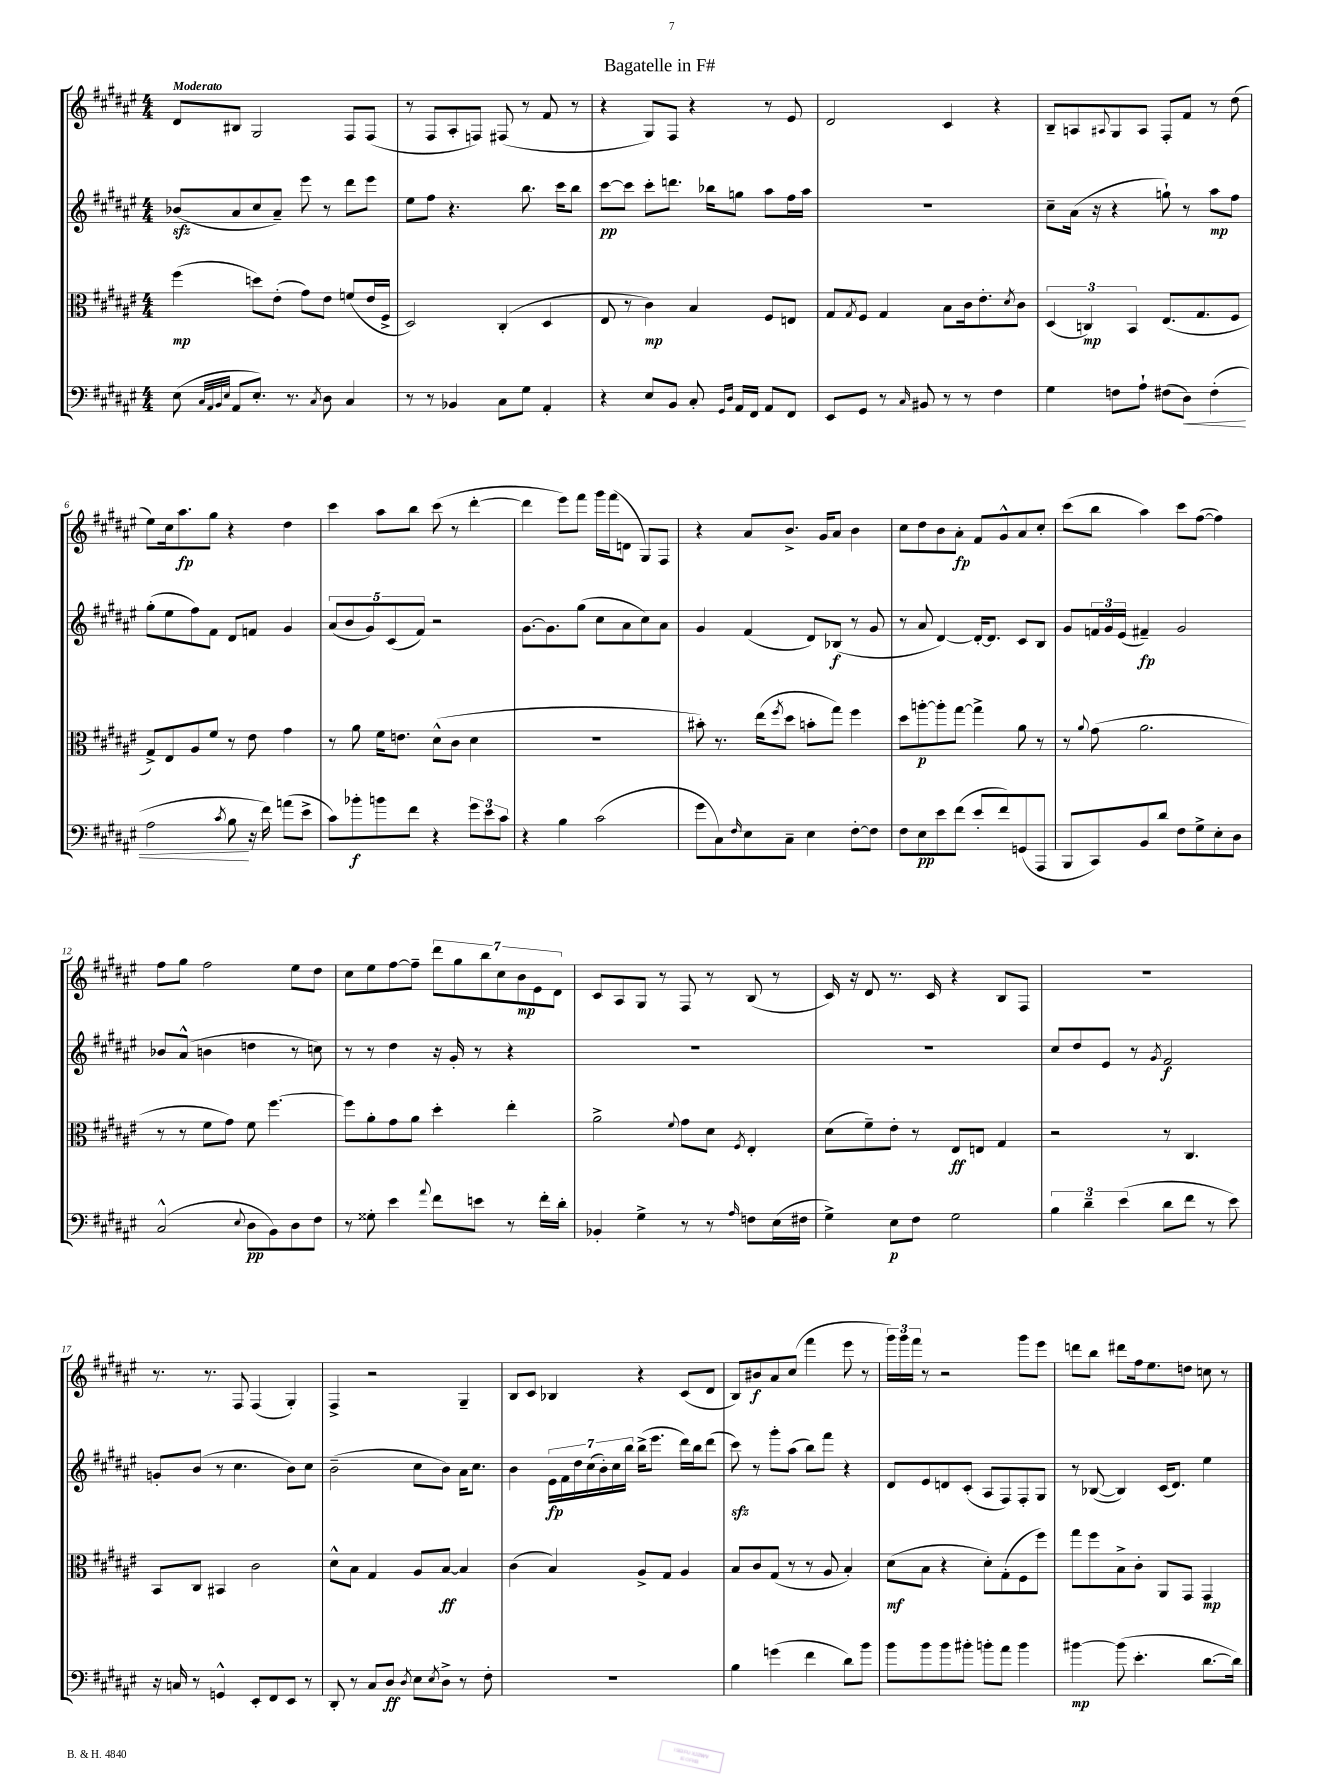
\header { title = "Bagatelle in F#" }
<<
\new StaffGroup <<
\new Staff = "s0" {
    \clef treble \key fis \major \numericTimeSignature \time 4/4 \tempo "Moderato"
    dis'8 bis8 gis2 fis8 fis8( |
    r8 fis8 ais8-. f8) fis8( r8 fis'8 r8 |
    r4 gis8) fis8 r4 r8 eis'8 |
    dis'2 cis'4 r4 |
    b8-- a8 \appoggiatura { ais8 } gis8 ais8 fis8-. fis'8 r8 dis''8( |
    eis''8) cis''16 ais''8.\fp gis''8 r4 dis''4 |
    cis'''4 ais''8 b''8 cis'''8( r8 dis'''4~-. |
    dis'''4 eis'''8) fis'''8 gis'''16 fis'''16( d'8 gis8) fis8 |
    r4 ais'8 b'8.-> gis'16 ais'8 b'4 |
    cis''8 dis''8 b'8 ais'8-.\fp fis'8 gis'8-^ ais'8 cis''8-. |
    cis'''8( b''8 ais''4) cis'''8 fis''8~( fis''4) |
    fis''8 gis''8 fis''2 eis''8 dis''8 |
    cis''8 eis''8 fis''8~ fis''8-- \tuplet 7/4 { dis'''8 gis''8 b''8 cis''8 b'8\mp eis'8 dis'8 } |
    cis'8 ais8 gis8 r8 fis8 r8 b8( r8 |
    cis'16) r16 dis'8 r8. cis'16 r4 b8 fis8 |
    R1 |
    r8. r8. fis8 fis4( gis4-.) |
    fis4-> r2 gis4-- |
    b8 cis'8 bes4 r4 cis'8( dis'8 |
    b8) bis'8\f ais'8 cis''8( fis'''4 eis'''8 r8 |
    \tuplet 3/2 { gis'''16) gis'''16 fis'''16 } r8 r2 gis'''8 eis'''8 |
    d'''8 b''8 dis'''8 fis''16 eis''8. d''8 c''8 r8 \bar "|." |
}
\new Staff = "s1" {
    \clef treble \key fis \major \numericTimeSignature \time 4/4
    bes'8\sfz( ais'8 cis''8 ais'8--) eis'''8 r8 dis'''8 eis'''8 |
    eis''8 fis''8 r4. b''8. cis'''16 b''8 |
    cis'''8~\pp cis'''8 cis'''8-. d'''8. bes''16 g''8 ais''8 fis''16 ais''16 |
    R1 |
    cis''8-- ais'16( r16 r4 g''8-!) r8 ais''8\mp fis''8 |
    gis''8-.( eis''8 fis''8) fis'8 dis'8 f'8 gis'4 |
    \tuplet 5/4 { ais'8( b'8 gis'8) cis'8( fis'8) } r2 |
    gis'8.~ gis'8. gis''8( cis''8 ais'8 cis''8) ais'8 |
    gis'4 fis'4( dis'8) bes8\f( r8 gis'8 |
    r8 ais'8 dis'4~) dis'16~-. dis'8. cis'8 b8 |
    gis'8 \tuplet 3/2 { f'16 gis'16 eis'16( } fis'4--\fp) gis'2 |
    bes'8 ais'8-^( b'4 d''4 r8 c''8) |
    r8 r8 dis''4 r16 gis'16-. r8 r4 |
    R1 |
    R1 |
    cis''8 dis''8 eis'8 r8 \acciaccatura { gis'8 } fis'2\f |
    g'8-. b'8( r8 cis''4. b'8) cis''8 |
    b'2--( cis''8 b'8) ais'16 cis''8. |
    b'4 \tuplet 7/4 { eis'16\fp fis'16 dis''16 cis''16( b'16-.) cis''16 b''16 } b''16->( eis'''8. dis'''16) b''16 dis'''8( |
    cis'''8\sfz) r8 gis'''8-. ais''8( b''8) fis'''8 r4 |
    dis'8 eis'8 d'8 cis'8-.( ais8 fis8) fis8-. gis8 |
    r8 bes8~( bes4) cis'16( dis'8.) eis''4 \bar "|." |
}
\new Staff = "s2" {
    \clef alto \key fis \major \numericTimeSignature \time 4/4
    fis''4\mp( d''8) eis'8-.( gis'8) eis'8 f'8( eis'16 fis16-> |
    dis2) cis4-.( dis4 |
    eis8 r8 cis'4\mp) b4 fis8 e8 |
    gis8 \acciaccatura { gis8 } fis8 gis4 b8 cis'16 eis'8.-. \acciaccatura { dis'8 } cis'8 |
    \tuplet 3/2 { dis4( c4\mp) b,4 } eis8.( gis8. fis8 |
    gis8->) eis8 ais8 fis'8 r8 eis'8 gis'4 |
    r8 ais'8 fis'16 e'8. dis'8-^( cis'8 dis'4 |
    R1 |
    bis'8-.) r8. eis''16( \acciaccatura { fis''8 } dis''8 b'8-. gis''8) fis''4 |
    dis''8 a''8~-.\p a''8-. gis''8~ gis''4-> ais'8 r8 |
    r8 \appoggiatura { ais'8 } gis'8( ais'2. |
    r8 r8 fis'8 gis'8) fis'8 fis''4.~ |
    fis''8 ais'8-. gis'8 ais'8 dis''4-. eis''4-. |
    ais'2-> \appoggiatura { fis'8 } gis'8 dis'8 \acciaccatura { fis8 } eis4-. |
    dis'8( fis'8--) eis'8-. r8 eis8\ff e8 gis4 |
    r2 r8 cis4. |
    b,8 cis8 bis,4 cis'2 |
    dis'8-^ b8 gis4 ais8 b8~\ff b4 |
    cis'4( b4) ais8-> gis8 ais4 |
    b8 cis'8 gis8( r8 r8 ais8 b4-.) |
    dis'8\mf( b8 r4 dis'8-.) gis8-.( fis8 fis''8) |
    gis''8 fis''8 b8-> cis'8-. ais,8 gis,8 gis,4\mp \bar "|." |
}
\new Staff = "s3" {
    \clef bass \key fis \major \numericTimeSignature \time 4/4
    eis8( \grace { cis32 ais,32 b,32 eis32 } ais,8 eis8.-.) r8. \acciaccatura { cis8 } dis8 cis4 |
    r8 r8 bes,4 cis8 gis8 ais,4-. |
    r4 eis8 b,8 cis8-. \grace { gis,16 dis16 } ais,16 fis,16 ais,8 fis,8 |
    eis,8 gis,8 r8 \grace { cis16 } bis,8 r8 r8 fis4 |
    gis4 f8 ais8-! fis8( dis8\<) fis4-.( |
    ais2 \acciaccatura { cis'8 } b8\! r16 fis'16) a'8( eis'8-> |
    cis'8) bes'8-.\f b'8 fis'8 r4 \tuplet 3/2 { gis'8 eis'8 cis'8 } |
    r4 b4 cis'2( |
    gis'8 cis8) \grace { fis16 } eis8 cis8-- eis4 fis8~-. fis8 |
    fis8 eis8\pp eis'8 fis'8( eis'8-. fis'8) g,8( ais,,8 |
    b,,8 cis,8) b,8 dis'8 fis8 gis8-> eis8-. dis8 |
    cis2-^( \appoggiatura { eis8 } dis8\pp b,8) dis8 fis8 |
    r8 gisis8-. eis'4 \appoggiatura { ais'8 } fis'8 e'8 r8 fis'16-. dis'16-. |
    bes,4-. gis4-> r8 r8 \grace { ais16 } f8 eis16( fis16 |
    gis4->) eis8\p fis8 gis2 |
    \tuplet 3/2 { b4 dis'4-- eis'4( } dis'8 fis'8 r8 eis'8) |
    r16 c16 r8 g,4-^ eis,8-. fis,8 eis,8 r8 |
    dis,8-. r8 cis8 dis8\ff \acciaccatura { dis8 } eis8 \acciaccatura { eis8 } dis8-> r8 fis8-. |
    R1 |
    b4 g'4( fis'4 dis'8) b'8 |
    b'8 b'8 b'8 bis'8-. b'8-. ais'8 b'4 |
    bis'4~\mp bis'8( eis'4.-. dis'8.~ dis'16) \bar "|." |
}
>>
>>
